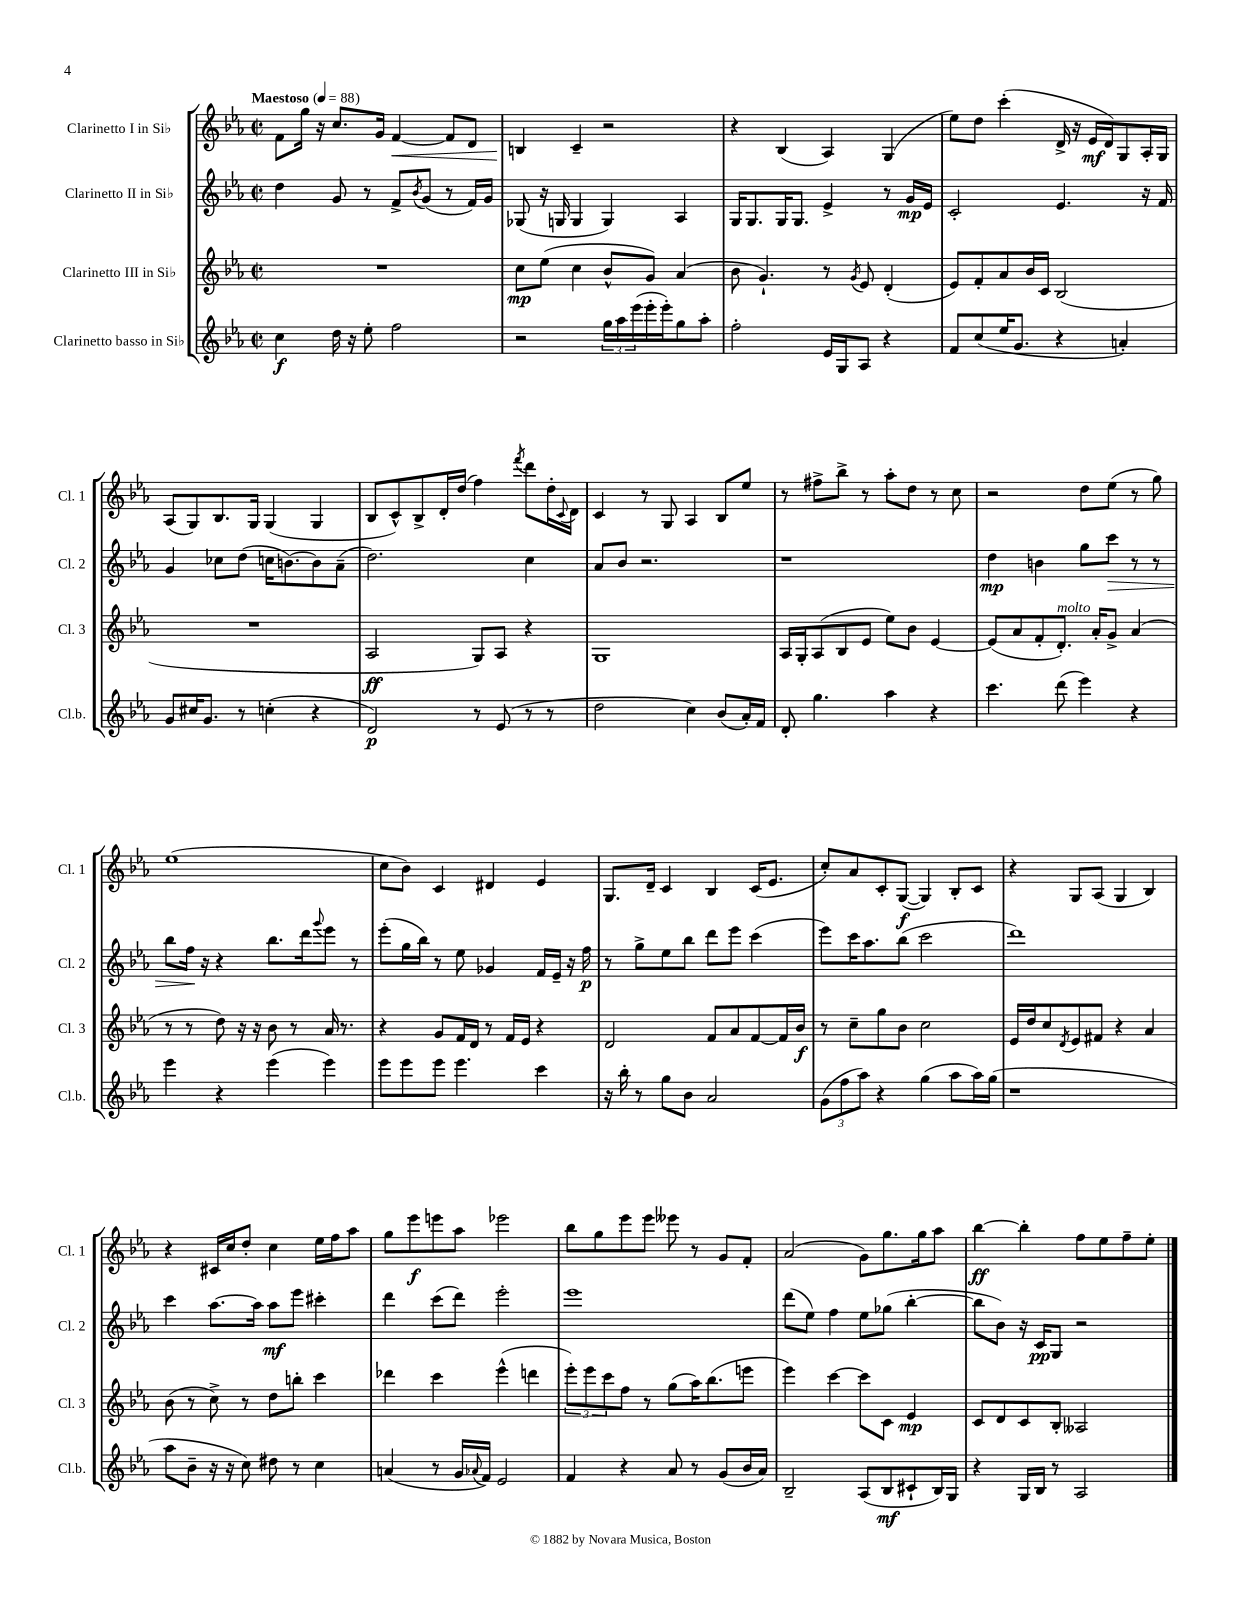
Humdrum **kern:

**kern	**kern	**kern	**kern
*staff4	*staff3	*staff2	*staff1
*clefG2	*clefG2	*clefG2	*clefG2
*k[b-e-a-]	*k[b-e-a-]	*k[b-e-a-]	*k[b-e-a-]
*M2/2	*M2/2	*M2/2	*M2/2
*met(c|)	*met(c|)	*met(c|)	*met(c|)
*MM88	*MM88	*MM88	*MM88
4cc	1r	4dd	8f
.	.	.	16gg
.	.	.	16r
16dd	.	8g	8.cc
16r	.	.	.
8ee-'	.	8r	.
.	.	.	16g
2ff	.	8f^	[4f
.	.	8qb-	.
.	.	(8g	.
.	.	8r	8f]
.	.	16f)	8d
.	.	16g	.
=	=	=	=
2r	8cc	(8G-	4B
.	(8ee-	16r	.
.	.	16G	.
.	4cc	4G	4c~
24gg	8b-^^	4G)	2r
24aa-	.	.	.
(24eee-	.	.	.
16eee-'	8g)	.	.
16eee-')	.	.	.
8gg	(4a-	4A-	.
8aa-'	.	.	.
=	=	=	=
2ff'	8b-	16G	4r
.	.	8.G	.
.	4.g`)	.	.
.	.	16G	(4B-
.	.	8.G	.
16e-	8r	4e-^	4A-)
16G	.	.	.
.	8qg	.	.
8A-	8e-	.	.
4r	(4d'	8r	(4G
.	.	16g	.
.	.	16e-	.
=	=	=	=
8f	8e-)	2c'	8ee-)
(8cc	8f'	.	8dd
16ee-	8a-	.	(4ccc'
8.g	.	.	.
.	16b-	.	.
.	16c	.	.
4r	(2B-	4.e-	16d^
.	.	.	16r
.	.	.	16e-
.	.	.	16d)
4a')	.	.	8G
.	.	16r	16A-'
.	.	16f	16G
=	=	=	=
8g	1r	4g	(8A-
16cc#	.	.	8G)
8.g	.	.	.
.	.	8cc-	8.B-
8r	.	(8dd	.
.	.	.	16G
(4cc'	.	16cc	(4G
.	.	[8.b)	.
4r	.	8b]	4G
.	.	(8a-~	.
=	=	=	=
2d)	2A-	2.dd)	8B-
.	.	.	8c^^)
.	.	.	8B-^
.	.	.	16d'
.	.	.	(16dd
8r	8G)	.	4ff)
(8e-	8A-	.	.
.	.	.	8qfff
8r	4r	4cc	8ddd
8r	.	.	16dd'
.	.	.	8qqc
.	.	.	16d
=	=	=	=
2dd	1G	8a-	4c
.	.	8b-	.
.	.	2.r	8r
.	.	.	8G
4cc)	.	.	4A-
(8b-	.	.	8B-
16a-')	.	.	8ee-
16f	.	.	.
=	=	=	=
8d'	16A-	1r	8r
.	16G'	.	.
4.gg	(8A-	.	8ff#^
.	8B-	.	8bb-^
.	8e-	.	8r
4aa-	8ee-)	.	8aa-'
.	8b-	.	8dd
4r	[4e-	.	8r
.	.	.	8cc
=	=	=	=
4.ccc	(8e-]	4dd	2r
.	8a-	.	.
.	8f'	4b	.
(8ddd	8.d')	.	.
4eee-)	.	8gg	8dd
.	16a-'	.	.
.	8g^	8ccc	(8ee-
4r	(4a-	8r	8r
.	.	8r	8gg)
=	=	=	=
4eee-	8r	8bb-	(1ee-
.	8r	16ff	.
.	.	16r	.
4r	8dd)	4r	.
.	16r	.	.
.	16r	.	.
(4eee-	8b-	8.bb-	.
.	8r	.	.
.	.	16ddd	.
.	.	8qqggg	.
4eee-)	16a-	8eee-	.
.	8.r	.	.
.	.	8r	.
=	=	=	=
8eee-	4r	(8eee-'	8cc
8eee-	.	16gg	8b-)
.	.	16bb-)	.
8eee-	8g	8r	4c
4.eee-	16f	8ee-	.
.	16d	.	.
.	8r	4g-	4d#
.	16f	.	.
.	16e-	.	.
4ccc	4r	16f	4e-
.	.	16e-~	.
.	.	16r	.
.	.	16ff	.
=	=	=	=
16r	2d	8r	8.G
16bb-'	.	.	.
8r	.	8gg^	.
.	.	.	16d~
8gg	.	8ee-	4c
8b-	.	8bb-	.
2a-	8f	8ddd	4B-
.	8a-	8eee-	.
.	[8f	(4ccc	(16c
.	.	.	8.e-
.	16f]	.	.
.	16b-	.	.
=	=	=	=
(12g	8r	8eee-)	8cc')
12ff	.	.	.
.	8cc~	16ccc	8a-
12aa-)	.	.	.
.	.	8.aa-	.
4r	8gg	.	8c'
.	8b-	(8bb-	([8G
(4gg	2cc	2ccc	4G])
8aa-	.	.	8B-'
16aa-)	.	.	8c
(16gg	.	.	.
=	=	=	=
1r	16e-	1ddd)	4r
.	16dd	.	.
.	8cc	.	.
.	8qd	.	.
.	8e-	.	8G
.	8f#	.	(8A-
.	4r	.	4G
.	4a-	.	4B-)
=	=	=	=
8aa-	(8b-	4ccc	4r
8b-~	8r	.	.
16r	8cc^)	[8.aa-	16c#
16r	.	.	16cc
8cc)	8r	.	8dd'
.	.	16aa-]	.
8dd#	8dd	8aa-	4cc
8r	8bb'	8eee-	.
4cc	4ccc	4ccc#'	16ee-
.	.	.	16ff
.	.	.	8aa-
=	=	=	=
(4a	4ddd-	4ddd	8gg
.	.	.	8eee-
8r	4ccc	(8ccc	8eee
16g	.	8ddd)	8aa-
8qqa-	.	.	.
16f)	.	.	.
2e-	(4eee-^^	2eee-'	2eee-
.	4ddd	.	.
=	=	=	=
4f	12eee-')	1eee-	8bb-
.	12eee-	.	.
.	.	.	8gg
.	12ccc	.	.
4r	8ff	.	8eee-
.	8r	.	8eee-
8a-	(8gg	.	8eee--
8r	16aa-)	.	8r
.	(8.bb-	.	.
(8g	.	.	8g
16b-	8eee	.	8f'
16a-)	.	.	.
=	=	=	=
2B-~	4eee-)	(8ddd	(2a-
.	.	8ee-)	.
.	[4ccc	4ff	.
(8A-	8ccc]	8ee-	8g)
8B-	8c	(8gg-	8.gg
8c#`	4e-	[4bb-'	.
.	.	.	16gg
16B-)	.	.	8aa-
16G	.	.	.
=	=	=	=
4r	8c	8bb-]	[4bb-
.	8d	8b-)	.
16G	8c	16r	4bb-']
16B-	.	16c	.
8r	8B-'	8G	.
2A-	2A--	2r	8ff
.	.	.	8ee-
.	.	.	8ff~
.	.	.	8ee-'
==	==	==	==
*-	*-	*-	*-
